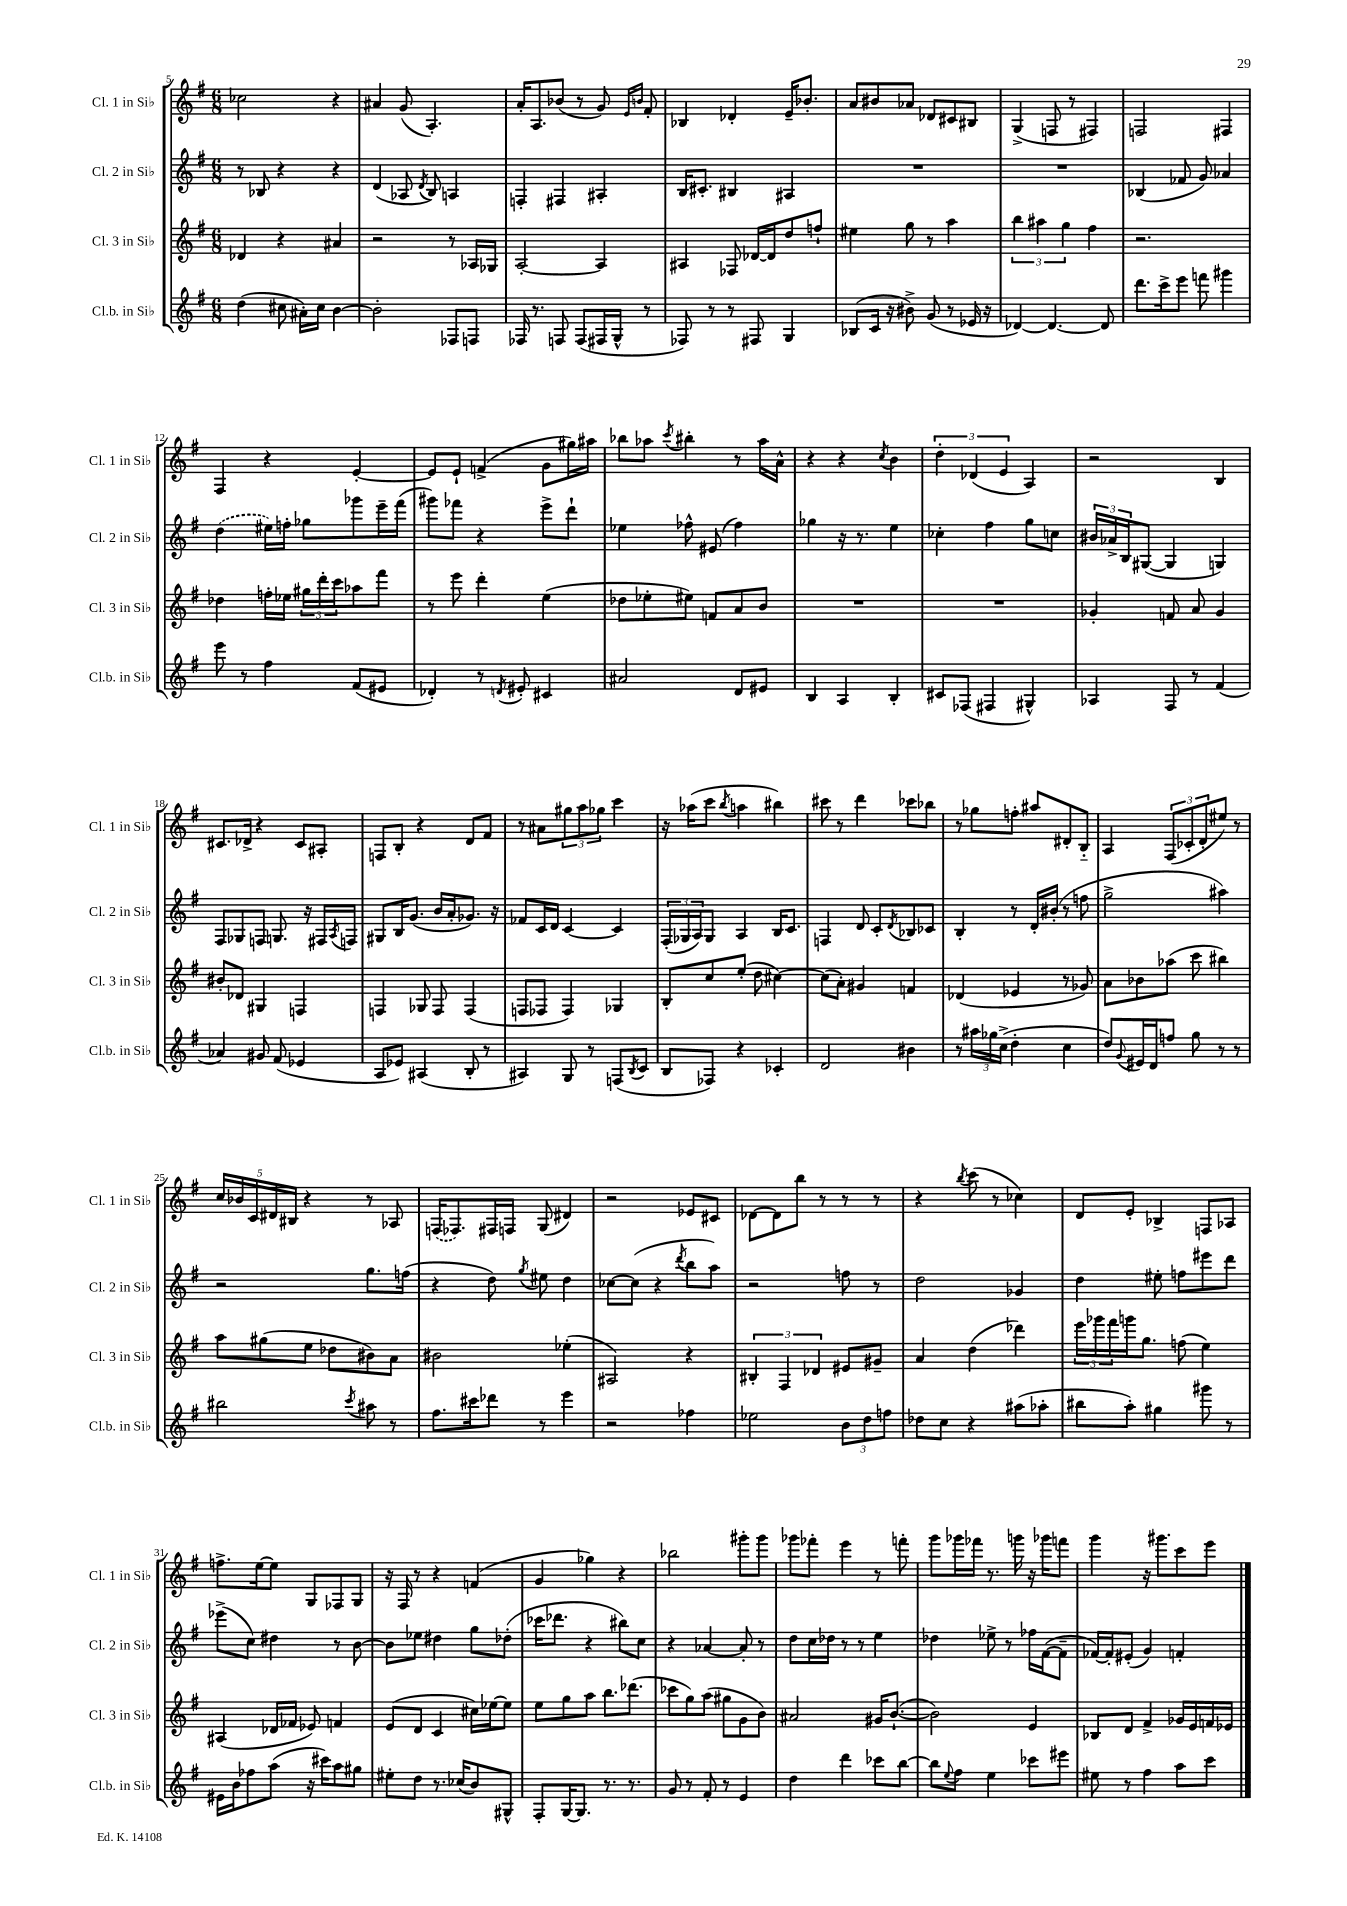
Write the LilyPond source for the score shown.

<<
\new StaffGroup <<
\new Staff = "s0" \with { instrumentName = "Cl. 1 in Sib" shortInstrumentName = "Cl. 1 in Sib" } {
    \clef treble \key g \major \numericTimeSignature \time 6/8
    ces''2 r4 |
    ais'4 g'8( a4.-.) |
    a'16-. a8. bes'8( r8 g'8) \grace { e'16 b'16 } fis'8-. |
    bes4 des'4-. e'16-- bes'8.-. |
    a'8 bis'8 aes'8 des'8 cis'8 bis8 |
    g4->( f8 r8 fis4) |
    f2 fis4 |
    fis4 r4 e'4~-. |
    e'8 e'8-! f'4->( g'8 gis''16) ais''16 |
    bes''8 aes''8 \acciaccatura { c'''8 } bis''4-. r8 aes''16 a'16-^ |
    r4 r4 \acciaccatura { c''8 } b'4 |
    \tuplet 3/2 { d''4-. des'4( e'4 } a4) |
    r2 b4 |
    cis'8. des'16-> r4 cis'8 ais8-. |
    f8 b8-. r4 d'8 fis'8 |
    r8 ais'8 \tuplet 3/2 { gis''8 a''8 ges''8 } c'''4 |
    r16 aes''16( c'''8 \acciaccatura { b''8 } a''4 bis''4) |
    cis'''8 r8 d'''4 ces'''8 bes''8 |
    r8 ges''8 f''8-. ais''8 dis'8-. b8-_ |
    a4 \tuplet 3/2 { fis8( ces'8-. d'8-. } eis''8) r8 |
    \tuplet 5/4 { c''16 bes'16 c'16 dis'16 bis16 } r4 r8 aes8 |
    \once \slurDashed f16( fes8.) fis16 f16 g8( dis'4) |
    r2 ees'8 cis'8 |
    des'8~ des'8 b''8 r8 r8 r8 |
    r4 \acciaccatura { b''8 } c'''8( r8 ces''4) |
    d'8 e'8-. bes4-> f8 aes8 |
    f''8.-> e''16~ e''8 g8 fes8 g8 |
    r16 fis16 r8 r4 f'4( |
    g'4 ges''4) r4 |
    bes''2 gis'''8-. gis'''8 |
    ges'''8 fes'''8-. e'''4 r8 f'''8-. |
    g'''8 ges'''16 fes'''16 r8. g'''16 r16 ges'''16 f'''8 |
    g'''4 r16 gis'''8. c'''8 e'''8 \bar "|." |
}
\new Staff = "s1" \with { instrumentName = "Cl. 2 in Sib" shortInstrumentName = "Cl. 2 in Sib" } {
    \clef treble \key g \major \numericTimeSignature \time 6/8
    r8 bes8 r4 r4 |
    d'4( aes8 \acciaccatura { d'8 } b8) a4 |
    f4-. fis4 ais4-. |
    b16 cis'8.-. bis4 ais4 |
    R2. |
    R2. |
    bes4( fes'8 g'8) aes'4 |
    \once \slurDashed d''4( eis''16) f''16-. ges''8 ges'''8 e'''16-- fis'''16( |
    gis'''8) fes'''8 r4 e'''8-> d'''8-! |
    ees''4 fes''8-^ eis'8( fes''4) |
    ges''4 r16 r8. e''4 |
    ces''4-. fis''4 g''8 c''8 |
    \tuplet 3/2 { bis'16 aes'16-> b16 } gis8~( gis4 g4) |
    fis8 ges8 f8 g8. r16 fis16 \acciaccatura { a8 } f16 |
    gis8 b16 g'8.( b'16 a'16-. ges'8.) r16 |
    fes'8 c'16 d'16 c'4~ c'4 |
    \tuplet 3/2 { fis16-.( ges16 a16) } ges8 a4 b16 c'8. |
    f4 d'8 c'8-. \acciaccatura { d'8 } bes8 ces'8 |
    b4-. r8 d'16-. bis'16-.( r8 f''8 |
    g''2-> ais''4) |
    r2 g''8. f''16( |
    r4 d''8) \acciaccatura { g''8 } eis''8 d''4 |
    ces''8~ ces''8( r4 \acciaccatura { d'''8 } b''8 a''8) |
    r2 f''8 r8 |
    d''2 ges'4 |
    d''4 eis''8-. f''8 eis'''8 d'''8 |
    ees'''8->( c''8) dis''4 r8 b'8~ |
    b'8 ees''8 dis''4 g''8 des''8-.( |
    ces'''16 des'''8. r4 bis''8) c''8 |
    r4 aes'4~ aes'8-. r8 |
    d''8 c''16 des''16 r8 r8 e''4 |
    des''4 ees''8-> r8 fes''16 fis'16~( fis'8-- |
    fes'16~) fes'16-. eis'8-.( g'4) f'4-. \bar "|." |
}
\new Staff = "s2" \with { instrumentName = "Cl. 3 in Sib" shortInstrumentName = "Cl. 3 in Sib" } {
    \clef treble \key g \major \numericTimeSignature \time 6/8
    des'4 r4 ais'4 |
    r2 r8 aes16 ges16 |
    a2~-. a4 |
    ais4 fes8 des'16~ des'16 d''8 f''8-! |
    eis''4 g''8 r8 a''4 |
    \tuplet 3/2 { b''4 ais''4 g''4 } fis''4 |
    r2. |
    des''4 f''16-. ees''16 \tuplet 3/2 { gis''16 d'''16-. c'''16 } aes''8 fis'''8 |
    r8 e'''8 d'''4-. e''4( |
    des''8 ees''8-. eis''8) f'8 a'8 b'8 |
    R2. |
    R2. |
    ges'4-. f'8 a'8 ges'4 |
    bis'8-. des'8 gis4 f4 |
    f4 ges8 f8 f4( |
    f8 fes8 fes4) ges4 |
    b8-. c''8 e''8-.( d''8 cis''4~) |
    cis''8( a'8-.) gis'4 f'4 |
    des'4( ees'4 r8 ges'8) |
    a'8 bes'8 aes''8( c'''8 bis''4) |
    a''8 gis''8( e''8 des''8 bis'8) a'8 |
    bis'2 ees''4-.( |
    ais2) r4 |
    \tuplet 3/2 { bis4-. fis4 des'4 } eis'8 gis'8-- |
    a'4 d''4( des'''4) |
    \tuplet 3/2 { e'''16 ges'''16 fis'''16 } g'''16 g''8. f''8( e''4) |
    ais4( des'16 fes'16 ees'8) f'4 |
    e'8( d'8 c'4 cis''16) ees''16~ ees''8 |
    e''8 g''8 a''8 b''8. des'''8.( |
    ces'''8 g''8) a''8( gis''8 g'8 b'8) |
    ais'2 gis'16 b'8.~-!( |
    b'2) e'4 |
    bes8 d'8 fis'4-> ges'16 e'16 f'16 ees'16 \bar "|." |
}
\new Staff = "s3" \with { instrumentName = "Cl.b. in Sib" shortInstrumentName = "Cl.b. in Sib" } {
    \clef treble \key g \major \numericTimeSignature \time 6/8
    d''4( cis''8 ais'16-.) cis''16 b'4~ |
    b'2-. fes8 f8 |
    fes16 r8. f8 f8( fis16 g16-^ r8 |
    fes8) r8 r8 fis8 g4 |
    bes8( c'16 r16 bis'8->) g'8( r8 ees'16 r16 |
    des'4~) des'4.~ des'8 |
    d'''8. c'''16-> e'''8 f'''8 gis'''4 |
    e'''8 r8 fis''4 fis'8( eis'8 |
    des'4-.) r8 \acciaccatura { d'8 } eis'8-. cis'4 |
    ais'2 d'8 eis'8 |
    b4 a4 b4-. |
    cis'8 fes8( fis4 gis4-^) |
    aes4 fis8 r8 fis'4( |
    aes'4) gis'8 fis'8( ees'4 |
    a8 ees'8) ais4( b8-. r8 |
    ais4) g8 r8 f8( \acciaccatura { b8 } c'8 |
    b8 fes8) r4 ces'4-. |
    d'2 bis'4 |
    r8 \tuplet 3/2 { ais''16 ges''16 c''16->( } d''4-. c''4 |
    d''8) \appoggiatura { g'8 } eis'16 d'16 f''8 g''8 r8 r8 |
    bis''2 \acciaccatura { c'''8 } ais''8 r8 |
    fis''8. cis'''16 des'''8 r8 e'''4 |
    r2 fes''4 |
    ees''2 \tuplet 3/2 { b'8 d''8 f''8 } |
    des''8 c''8 r4 ais''8( aes''8-. |
    bis''8 a''8-.) gis''4 gis'''8 r8 |
    eis'16 b'16 fes''8 a''8( r16 cis'''16) a''8 gis''8 |
    eis''8-. d''8 r8. ces''16( b'8) gis8-^ |
    fis8-. g16~ g8. r8. r8. |
    g'8 r8 fis'8-. r8 e'4 |
    d''4 d'''4 ces'''8 b''8~ |
    b''8 \appoggiatura { e''8 } fis''8 e''4 ces'''8 eis'''8 |
    eis''8 r8 fis''4 a''8 c'''8 \bar "|." |
}
>>
>>
\layout { \context { \Score currentBarNumber = #5 } }
